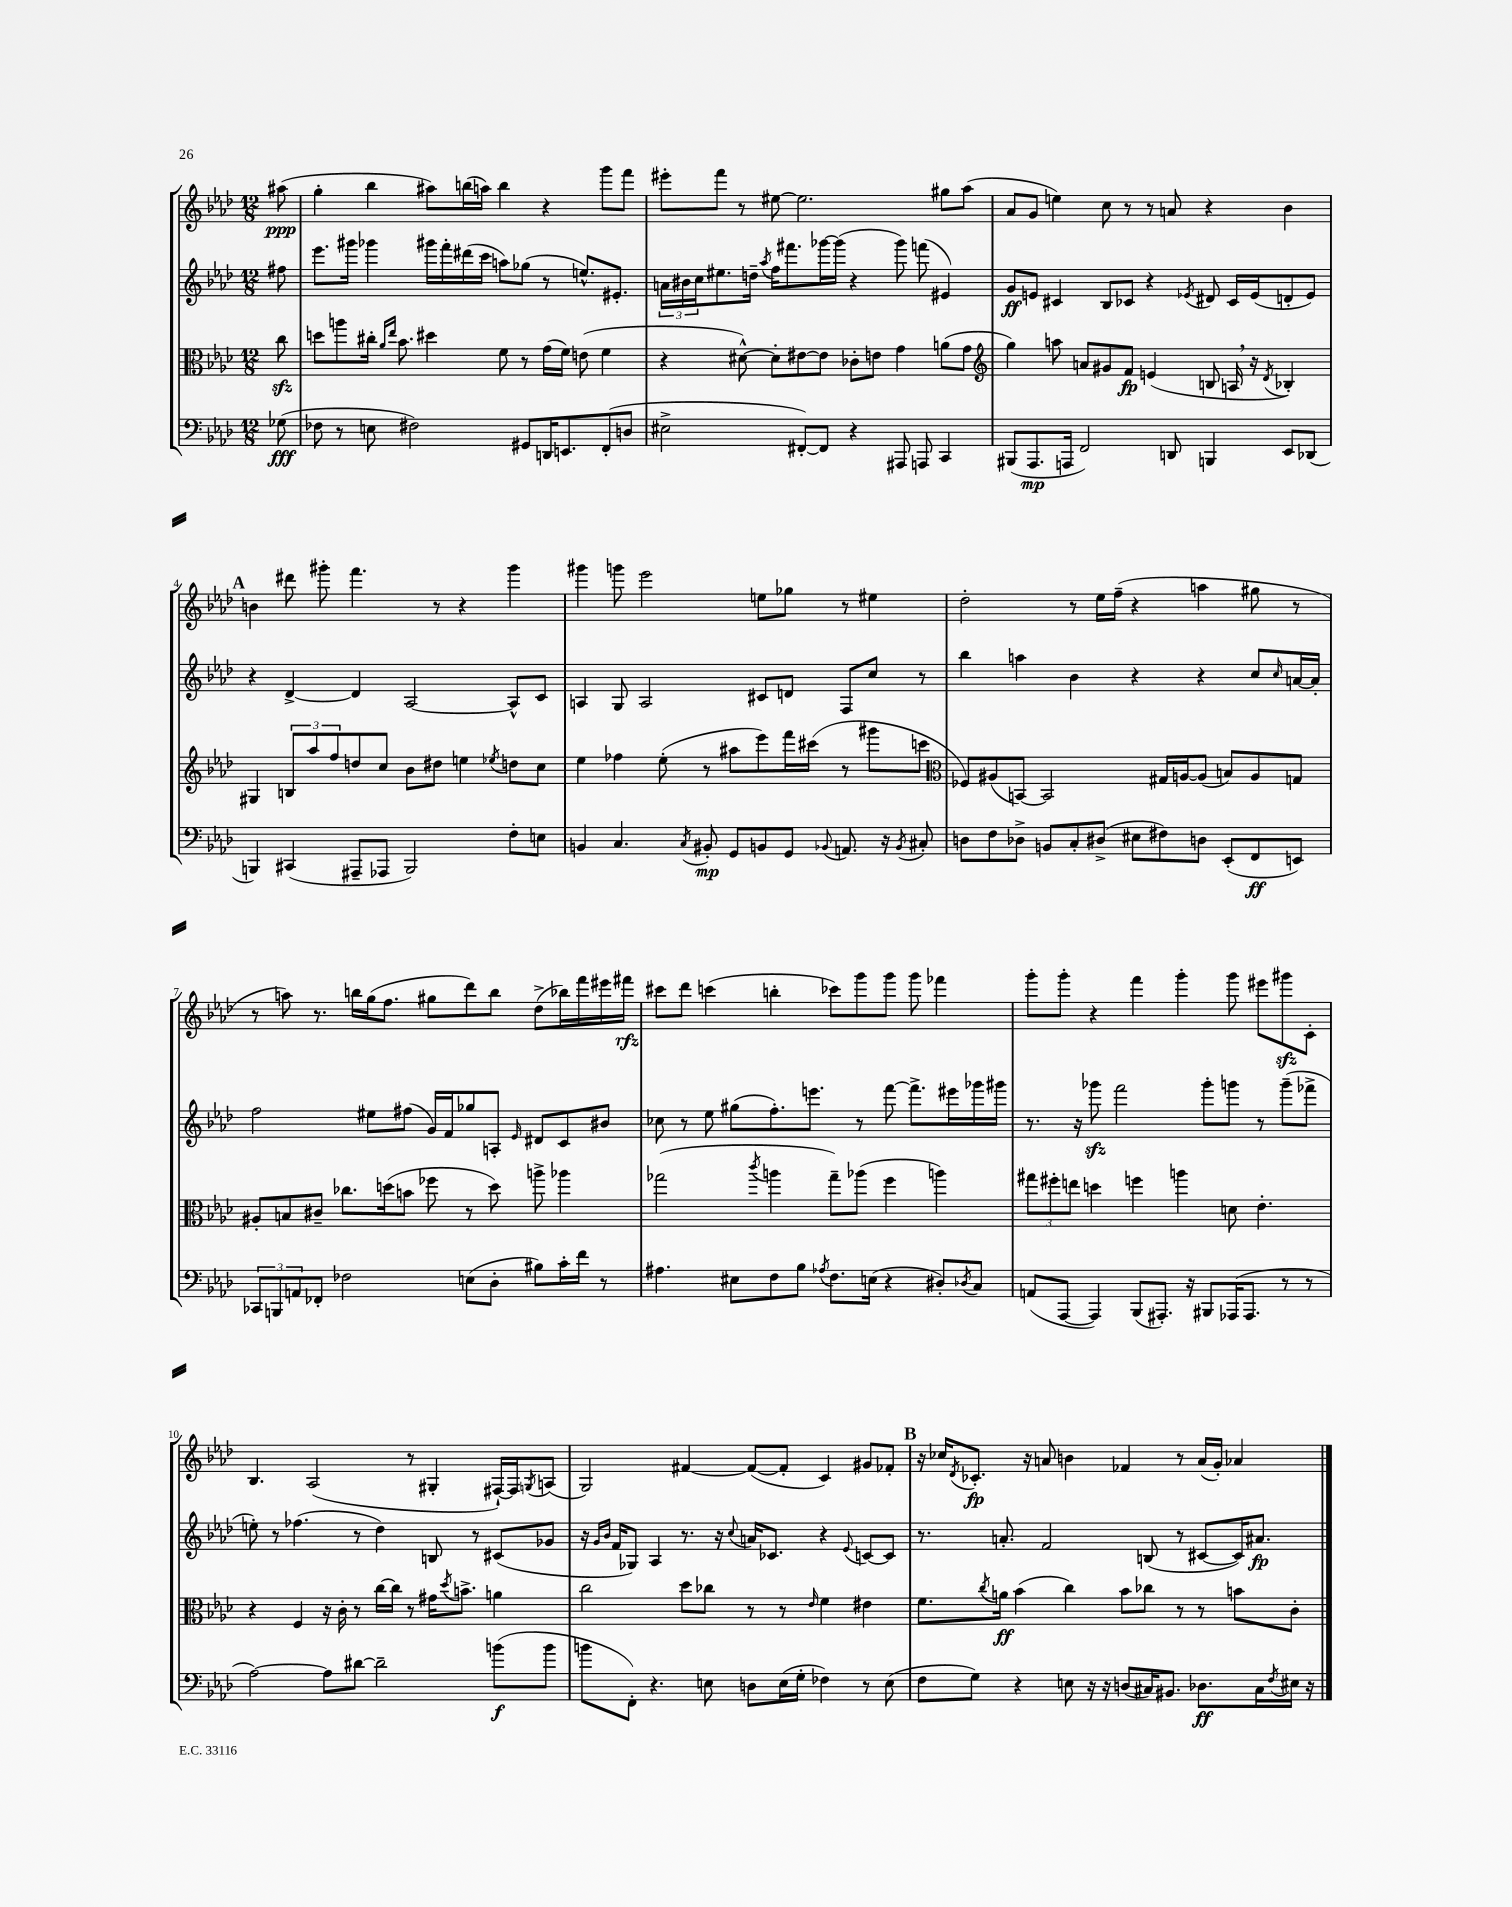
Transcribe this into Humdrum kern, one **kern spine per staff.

**kern	**dynam	**kern	**dynam	**kern	**dynam	**kern	**dynam
*part4	*part4	*part3	*part3	*part2	*part2	*part1	*part1
*staff4	*staff4	*staff3	*staff3	*staff2	*staff2	*staff1	*staff1
*clefF4	*	*clefC3	*	*clefG2	*	*clefG2	*
*k[b-e-a-d-]	*	*k[b-e-a-d-]	*	*k[b-e-a-d-]	*	*k[b-e-a-d-]	*
*M12/8	*	*M12/8	*	*M12/8	*	*M12/8	*
=	=	=	=	=	=	=	=
(8G-X\	fff	8cczz\	.	8ff#X\	.	(8aa#X\	ppp
=1	=1	=1	=1	=1	=1	=1	=1
8F-X\	.	8ddn\L	.	8.eee-\L	.	4gg'\	.
8r	.	8aan\	.	.	.	.	.
.	.	.	.	16ggg#X\Jk	.	.	.
8En\	.	16cc#X'\Jk	.	4ggg-X\	.	4bb-\	.
.	.	16qqa-/LL	.	.	.	.	.
.	.	16qqee-/JJ	.	.	.	.	.
.	.	8.b-\	.	.	.	.	.
2F#X\)	.	.	.	.	.	.	.
.	.	4dd#X\	.	16ggg#X\LL	.	8aa#X\L)	.
.	.	.	.	16fff'\	.	.	.
.	.	.	.	(16ddd#X\	.	(16bbn\L	.
.	.	.	.	16ccc\JJ	.	16aan\JJ)	.
.	.	8f\	.	8aan\L)	.	4bb\	.
8GG#X/L	.	8r	.	(8gg-X\J	.	.	.
16DDn/K	.	(16g\LL	.	8r	.	4r	.
8.EEn/	.	16f\JJ)	.	.	.	.	.
.	.	(8en\	.	8.een^^/L)	.	.	.
(8FF'/	.	4f\	.	.	.	8ggg\L	.
.	.	.	.	8.e#X'/J	.	.	.
8Dn/J	.	.	.	.	.	8fff\J	.
=2	=2	=2	=2	=2	=2	=2	=2
2E#X^\	.	4r	.	24an\LL	.	8eee#X'\L	.
.	.	.	.	24b#X\	.	.	.
.	.	.	.	24cc\J	.	.	.
.	.	.	.	8.ee#X\	.	8fff\J	.
.	.	[8d#X^^\)	.	.	.	8r	.
.	.	.	.	16ddn~\Jk	.	.	.
.	.	.	.	8qaa-/	.	.	.
.	.	8d#'\L]	.	16ff\KL	.	[8ee#X\	.
.	.	.	.	8.fff#X\	.	.	.
[8FF#X'/L)	.	[8e#X\	.	.	.	2.ee#\]	.
8FF#/J]	.	8e#\J]	.	[16ggg-X\L	.	.	.
.	.	.	.	(16ggg-\JJ]	.	.	.
4r	.	8c-X'\L	.	4r	.	.	.
.	.	8en\J	.	.	.	.	.
8AAA#X/	.	4g\	.	8ggg-\)	.	.	.
8AAAn/	.	.	.	(8fffn\	.	.	.
4CC/	.	(8an\L	.	4e#X/)	.	8gg#X\L	.
.	.	8g\J	.	.	.	(8aa-\J	.
=3	=3	=3	=3	=3	=3	=3	=3
*	*	*clefG2	*	*	*	*	*
(8BBB#X/L	.	4gg\)	.	8g/L	ff	8a-/L	.
8.AAA-/	mp	.	.	8en/J	.	8g/J	.
.	.	8aan\	.	4c#X/	.	4een\)	.
16AAAn/Jk	.	.	.	.	.	.	.
2FF/)	.	8an/L	.	.	.	.	.
.	.	8g#X/	.	8B-/L	.	8cc\	.
.	.	8f/J	fp	8c-X/J	.	8r	.
.	.	(4en/	.	4r	.	8r	.
8DDn/	.	.	.	.	.	8an/	.
.	.	.	.	8qe-X/	.	.	.
4BBBn/	.	8Bn/	.	8d#X/	.	4r	.
.	.	16An,/	.	16c-/LL	.	.	.
.	.	16r	.	(16e-/J	.	.	.
.	.	8qd-/	.	.	.	.	.
8EE-/L	.	4B-X'/)	.	8dn'/	.	4b-\	.
(8DD-X/J	.	.	.	8e-/J)	.	.	.
!!LO:LB:g=z
!!LO:REH:place=s1:t=A
=4	=4	=4	=4	=4	=4	=4	=4
4BBBn/)	.	4G#X/	.	4r	.	4bn\	.
(4CC#X/	.	12Bn/L	.	[4d-^/	.	8ddd#X\	.
.	.	12aa-/	.	.	.	.	.
.	.	.	.	.	.	8ggg#X'\	.
.	.	12ff/	.	.	.	.	.
8AAA#X~/L	.	8ddn/	.	4d-/]	.	4.fff\	.
8AAA-X/J	.	8cc/J	.	.	.	.	.
2BBB/)	.	8b-\L	.	[2A-/	.	.	.
.	.	8dd#X\J	.	.	.	8r	.
.	.	4een\	.	.	.	4r	.
.	.	8qee-X/	.	.	.	.	.
8F'\L	.	8ddn\L	.	8A-^^/L]	.	4ggg#\	.
8En\J	.	8cc\J	.	8c/J	.	.	.
=5	=5	=5	=5	=5	=5	=5	=5
4BBn/	.	4ee-\	.	4An/	.	4ggg#X\	.
4.C/	.	4ff-X\	.	8G/	.	8gggn\	.
.	.	.	.	2A/	.	2eee-\	.
.	.	(8ee-'\	.	.	.	.	.
8qC/	.	.	.	.	.	.	.
8BB#X'/	mp	8r	.	.	.	.	.
8GG/L	.	8aa#X\L	.	.	.	.	.
8BBn/	.	8eee-\)	.	8c#X/L	.	8een\L	.
8GG/J	.	16fff\L	.	8dn/J	.	8gg-X\J	.
.	.	(16ccc#X\JJ	.	.	.	.	.
8qqBB-X/	.	.	.	.	.	.	.
8.AAn/	.	8r	.	8F/L	.	8r	.
.	.	8ggg#X\L	.	8cc/J	.	4ee#X\	.
16r	.	.	.	.	.	.	.
8qBB-/	.	.	.	.	.	.	.
8C#X'/	.	8cccn\J	.	8r	.	.	.
=6	=6	=6	=6	=6	=6	=6	=6
*	*	*clefC3	*	*	*	*	*
8Dn\L	.	8F-X/L)	.	4bb-\	.	2dd-'\	.
8F\	.	(8A#X/	.	.	.	.	.
8D-X^\J	.	[8BBn/J)	.	4aan\	.	.	.
8BBn/L	.	2BB/]	.	.	.	.	.
8C'/	.	.	.	4b-\	.	8r	.
(8D#X^/J	.	.	.	.	.	16ee-\LL	.
.	.	.	.	.	.	(16ff~\JJ	.
8E#X\L	.	.	.	4r	.	4r	.
8F#X\)	.	16G#X/LL	.	.	.	.	.
.	.	[16An/J	.	.	.	.	.
8Dn\J	.	(8A/J]	.	4r	.	4aan\	.
(8EE-'/L	.	8Bn/L)	.	.	.	.	.
8FF/	ff	8A/	.	8cc/L	.	8gg#X\	.
.	.	.	.	16qqcc/	.	.	.
8EEn/J)	.	8Gn/J	.	[16an/L	.	8r	.
.	.	.	.	16a'/JJ]	.	.	.
!!LO:LB:g=z
=7	=7	=7	=7	=7	=7	=7	=7
12CC-X/L	.	8A#X'/L	.	2ff\	.	8r	.
12BBBn/	.	.	.	.	.	.	.
.	.	8Bn/	.	.	.	8aan\)	.
12AAn/	.	.	.	.	.	.	.
8FF-X'/J	.	8c#X~/J	.	.	.	8.r	.
2F-X\	.	8.cc-X\L	.	.	.	.	.
.	.	.	.	.	.	16bbn\LL	.
.	.	.	.	8ee#X\L	.	(16gg\J	.
.	.	(16ddn\k	.	.	.	8.ff\J	.
.	.	8bn\J	.	(8ff#X\J	.	.	.
.	.	8ff-X\	.	16g/LL)	.	8gg#X\L	.
.	.	.	.	16f/J	.	.	.
(8En\L	.	8r	.	8gg-X/	.	8ddd-\)	.
8D-'\J	.	8dd\)	.	8An'/J	.	8bb\J	.
.	.	.	.	16qqe-/	.	.	.
8B#X\L)	.	8aan^\	.	8d#X/L	.	(8dd-^\L	.
16c'\L	.	4aa-X\	.	8c/	.	16bb-X\L)	.
16f\JJ	.	.	.	.	.	16fff\	.
8r	.	.	.	8b#X/J	.	16eee#X\	.
.	.	.	.	.	.	16fff#X\JJ	rfz
=8	=8	=8	=8	=8	=8	=8	=8
4.A#X\	.	(2gg-X\	.	8cc-X\	.	8ccc#X\L	.
.	.	.	.	8r	.	8ddd-\J	.
.	.	.	.	8ee-\	.	(4cccn\	.
8E#X\L	.	.	.	(8gg#X\L	.	.	.
.	.	8qccc/	.	.	.	.	.
8F\	.	4aan\	.	8.ff'\)	.	4bbn'\	.
8B-\J	.	.	.	.	.	.	.
.	.	.	.	8.eeen\J	.	.	.
8qA-X/	.	.	.	.	.	.	.
8.F\L	.	8gg-~\L)	.	.	.	8ccc-X\L)	.
.	.	(8aa-X\J	.	8r	.	8ggg\	.
(16En\Jk	.	.	.	.	.	.	.
4r	.	4ff\	.	[8fff\	.	8ggg\J	.
.	.	.	.	8.fff^\L]	.	8ggg\	.
8D#X'/L)	.	4aan\)	.	.	.	4fff-X\	.
.	.	.	.	16eee#X\L	.	.	.
8qD-X/	.	.	.	.	.	.	.
8C/J	.	.	.	16ggg-X\	.	.	.
.	.	.	.	16ggg#X\JJ	.	.	.
=9	=9	=9	=9	=9	=9	=9	=9
(8AAn/L	.	12gg#X\L	.	8.r	.	8ggg'\L	.
.	.	12ff#X'\	.	.	.	.	.
[8AAA-/J	.	.	.	.	.	8ggg'\J	.
.	.	12een\J	.	.	.	.	.
.	.	.	.	16r	.	.	.
4AAA-/])	.	4ddn\	.	8ggg-Xzz\	.	4r	.
.	.	.	.	2fff\	.	.	.
(8BBB-/L	.	4ffn\	.	.	.	4fff\	.
8.AAA#X'/J)	.	.	.	.	.	.	.
.	.	4aan\	.	.	.	4ggg'\	.
16r	.	.	.	.	.	.	.
8BBB#X/L	.	.	.	8ggg-'\L	.	.	.
(16AAA-X/K	.	8dn\	.	8gggn\J	.	8ggg\	.
8.AAA-/J	.	.	.	.	.	.	.
.	.	4.e-'\	.	8r	.	8eee#X\L	.
8r	.	.	.	(8ggg~\L	.	8ggg#Xzz\	.
8r	.	.	.	8fff-X^\J	.	8c'\J	.
!!LO:LB:g=z
=10	=10	=10	=10	=10	=10	=10	=10
[2A-\)	.	4r	.	8een'\)	.	4.B-/	.
.	.	.	.	8r	.	.	.
.	.	4F/	.	(4.ff-X\	.	.	.
.	.	.	.	.	.	(2A-/	.
8A-\L]	.	16r	.	.	.	.	.
.	.	16c'\	.	.	.	.	.
[8d#X\J	.	8r	.	8r	.	.	.
2d#~\]	.	[16cc\LL	.	4dd-\)	.	.	.
.	.	16cc\JJ]	.	.	.	.	.
.	.	8r	.	.	.	8r	.
.	.	16g#X\KL	.	8Bn/	.	4G#X'/	.
.	.	8qdd-/	.	.	.	.	.
.	.	8.bn^\J	.	.	.	.	.
.	.	.	.	8r	.	.	.
(8bn\L	f	4an\	.	(8c#X/L	.	[16F#X`/LL)	.
.	.	.	.	.	.	16F#/J]	.
.	.	.	.	.	.	8qGn/	.
8b\J	.	.	.	8g-X/J	.	(8An/J	.
=11	=11	=11	=11	=11	=11	=11	=11
8bn\L	.	2cc\	.	16r	.	2G/)	.
.	.	.	.	16qqg/LL	.	.	.
.	.	.	.	16qqb-/JJ	.	.	.
.	.	.	.	16f/KL	.	.	.
8FF'\J)	.	.	.	8G-X/J)	.	.	.
4.r	.	.	.	4A-/	.	.	.
.	.	8dd-\L	.	8.r	.	[4f#X/	.
8En\	.	8cc-X\J	.	.	.	.	.
.	.	.	.	16r	.	.	.
.	.	.	.	8qqcc/	.	.	.
8Dn\L	.	8r	.	16an/KL	.	(8f#/L_	.
.	.	.	.	8.c-X/J	.	.	.
(16E\L	.	8r	.	.	.	8f#'/J]	.
16G'\JJ	.	.	.	.	.	.	.
.	.	16qqe-/	.	.	.	.	.
4F-X\)	.	4f\	.	4r	.	4c/)	.
.	.	.	.	8qqe-/	.	.	.
8r	.	4e#X\	.	[8cn/L	.	8g#X/L	.
(8E\	.	.	.	8c/J]	.	8f-X'/J	.
!!LO:REH:place=s1:t=B
=12	=12	=12	=12	=12	=12	=12	=12
8F\L	.	8.f\L	.	8.r	.	16r	.
.	.	.	.	.	.	16cc-X/KL	.
.	.	.	.	.	.	8qd-/	.
8G\J)	.	.	.	.	.	8.c-X'/J	fp
.	.	8qcc/	.	.	.	.	.
.	.	16an\Jk	ff	8.an'/	.	.	.
4r	.	(4b-\	.	.	.	.	.
.	.	.	.	.	.	16r	.
.	.	.	.	2f/	.	8an/	.
8En\	.	4cc\)	.	.	.	4bn\	.
16r	.	.	.	.	.	.	.
16r	.	.	.	.	.	.	.
(8Dn/L	.	8b-\L	.	.	.	4f-X/	.
16C#X/K)	.	8cc-X\J	.	(8Bn/	.	.	.
8.BB#X/J	.	.	.	.	.	.	.
.	.	8r	.	8r	.	8r	.
8.D-X\L	ff	8r	.	[8c#X/L	.	(16a/LL	.
.	.	.	.	.	.	16g'/JJ)	.
.	.	8bn\L	.	16c#/K])	.	4a-X/	.
16C#\L	.	.	.	8.a#X/J	fp	.	.
8qF/	.	.	.	.	.	.	.
16E#X\JJ	.	8c'\J	.	.	.	.	.
16r	.	.	.	.	.	.	.
==	==	==	==	==	==	==	==
*-	*-	*-	*-	*-	*-	*-	*-
